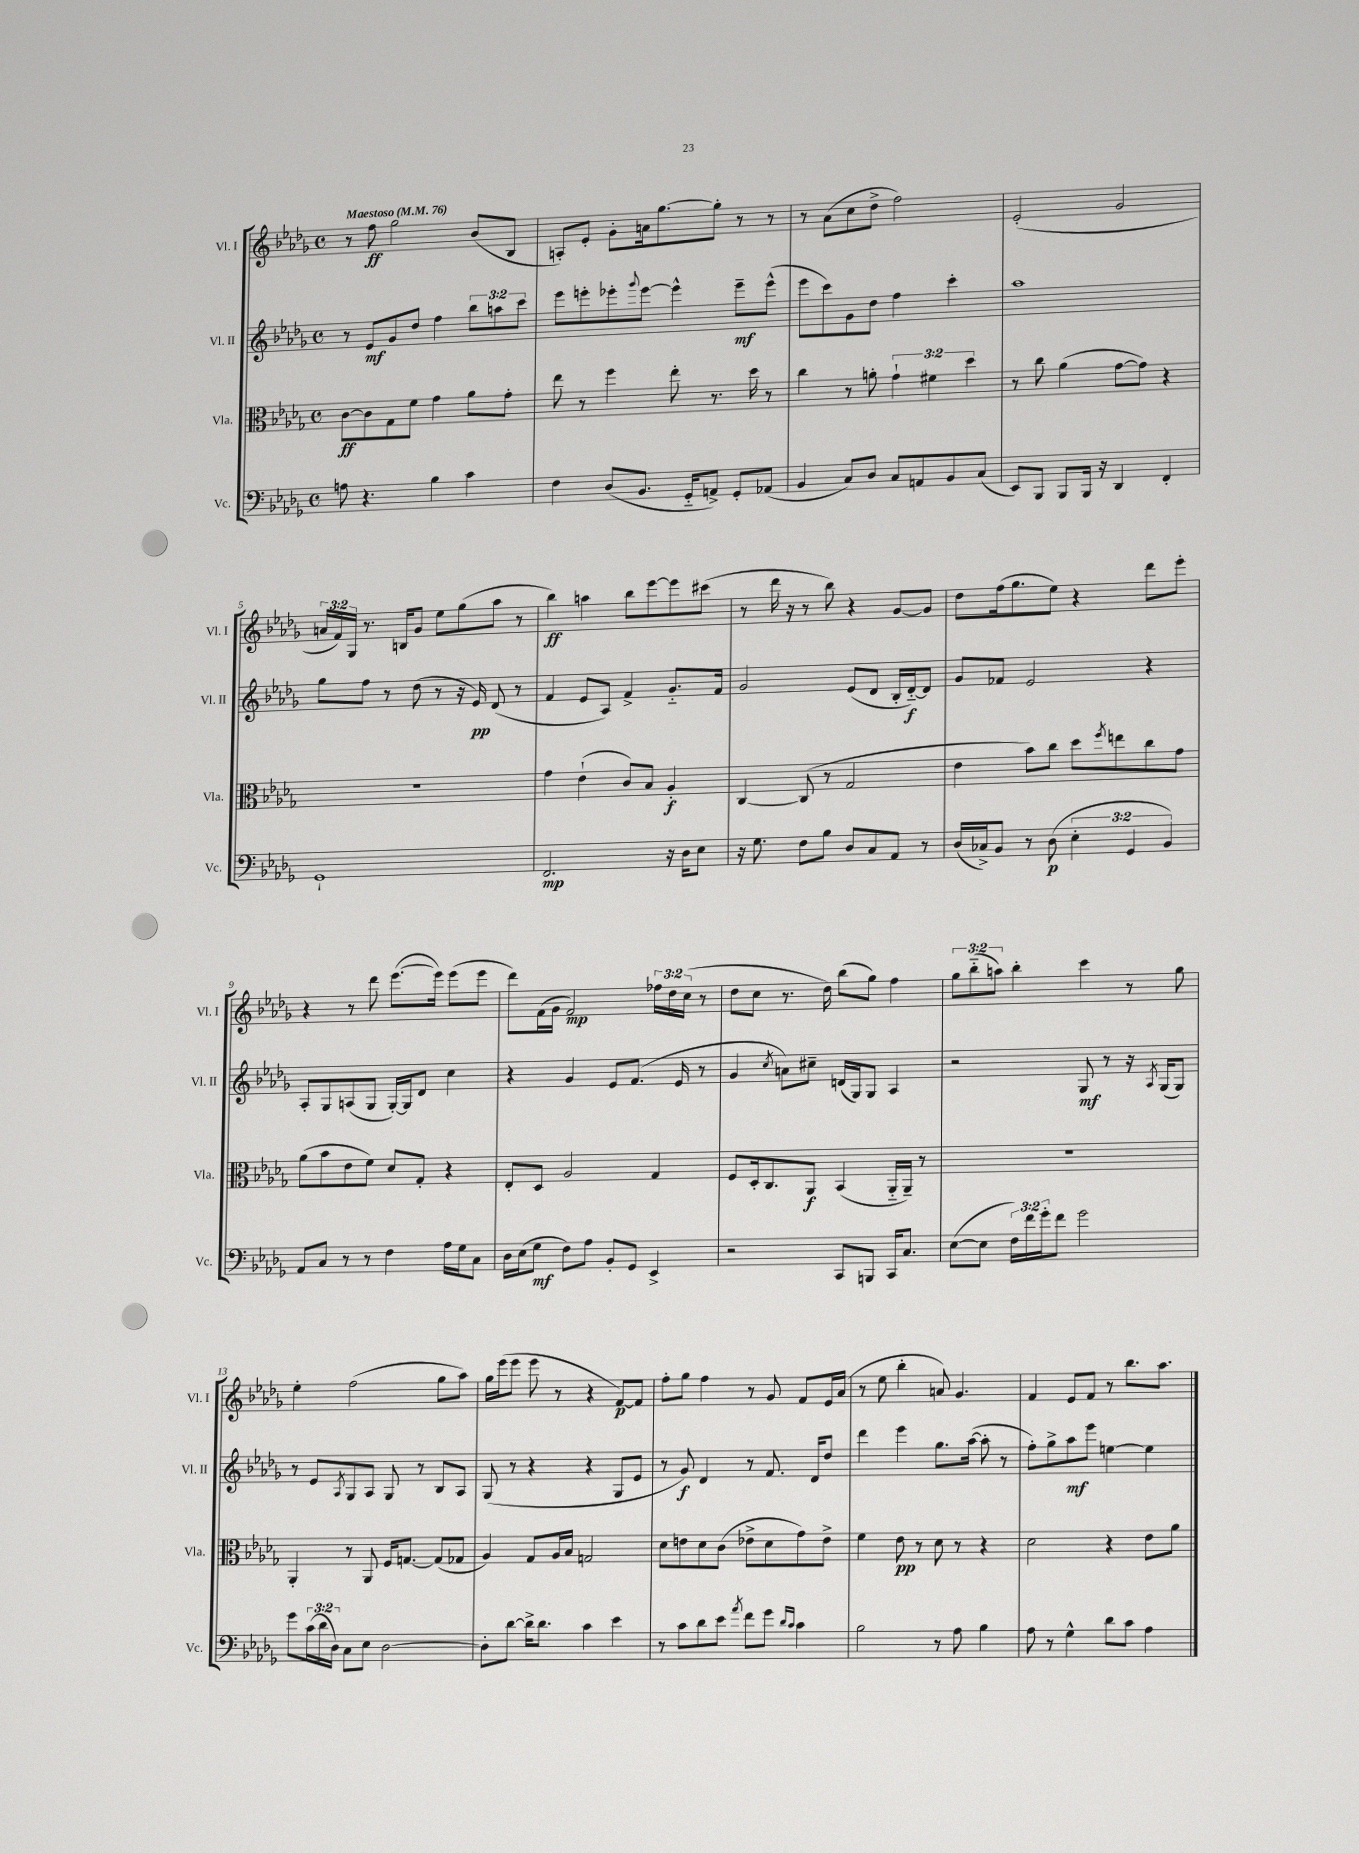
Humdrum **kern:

**kern	**dynam	**kern	**dynam	**kern	**dynam	**kern	**dynam
*part4	*part4	*part3	*part3	*part2	*part2	*part1	*part1
*staff4	*staff4	*staff3	*staff3	*staff2	*staff2	*staff1	*staff1
*I"Vc.	*	*I"Vla.	*	*I"Vl. II	*	*I"Vl. I	*
*I'Vc.	*	*I'Vla.	*	*I'Vl. II	*	*I'Vl. I	*
*clefF4	*	*clefC3	*	*clefG2	*	*clefG2	*
*k[b-e-a-d-g-]	*	*k[b-e-a-d-g-]	*	*k[b-e-a-d-g-]	*	*k[b-e-a-d-g-]	*
*M4/4	*	*M4/4	*	*M4/4	*	*M4/4	*
*met(c)	*	*met(c)	*	*met(c)	*	*met(c)	*
*MM76	*	*MM76	*	*MM76	*	*MM76	*
=1	=1	=1	=1	=1	=1	=1	=1
!	!	!	!	!	!	!LO:TX:a:B:t=Maestoso	!
8An\	.	[8c\L	ff	8r	.	8r	.
4.r	.	8c\]	.	8e-/L	mf	8ff\	ff
.	.	8G-\	.	8g-/	.	2gg-\	.
.	.	8f\J	.	8dd-/J	.	.	.
4B-\	.	4g-\	.	4ff\	.	.	.
4c\	.	8a-\L	.	12bb-\L	.	(8b-/L	.
.	.	.	.	12aan\	.	.	.
.	.	8g-'\J	.	.	.	8B-/J	.
.	.	.	.	12ccc\J	.	.	.
=2	=2	=2	=2	=2	=2	=2	=2
4F\	.	8ee-\	.	8eee-\L	.	8An'/L)	.
.	.	8r	.	8eeen'\	.	8e-'/J	.
(8D-/L	.	4ff\	.	8eee-X'\	.	8g-'\L	.
.	.	.	.	8qqggg-/	.	.	.
8.BB-/J	.	.	.	[8eee-\J	.	16an\k	.
.	.	.	.	.	.	[8.gg-\	.
.	.	8ee-'\	.	4eee-^^\]	.	.	.
16GG-/KL	.	.	.	.	.	.	.
8AAn^/J)	.	8.r	.	.	.	8gg-'\J]	.
8GG-'/L	.	.	.	8eee-~\L	mf	8r	.
.	.	16dd-\	.	.	.	.	.
(8AA-X/J	.	8r	.	(8eee-^^\J	.	8r	.
=3	=3	=3	=3	=3	=3	=3	=3
4BB-/	.	4cc\	.	8eee-\L	.	8r	.
.	.	.	.	8ccc\)	.	(8a-\L	.
8C/L)	.	8r	.	8g-\	.	8cc\	.
8D-/J	.	8an'\	.	8dd-\J	.	8dd-^\J	.
8C/L	.	6g-`\	.	4ff\	.	2ff\)	.
8AAn/	.	.	.	.	.	.	.
.	.	6f#X\	.	.	.	.	.
8BB-/	.	.	.	4ccc'\	.	.	.
.	.	6dd-\	.	.	.	.	.
(8C/J	.	.	.	.	.	.	.
=4	=4	=4	=4	=4	=4	=4	=4
8EE-/L)	.	8r	.	1aa-	.	(2e-'/	.
8BBB-/J	.	8cc\	.	.	.	.	.
8BBB-/L	.	(4a-\	.	.	.	.	.
16BBB-/Jk	.	.	.	.	.	.	.
16r	.	.	.	.	.	.	.
4DD-/	.	[8g-\L	.	.	.	2g-/	.
.	.	8g-\J])	.	.	.	.	.
4FF'/	.	4r	.	.	.	.	.
!!LO:LB:g=z
=5	=5	=5	=5	=5	=5	=5	=5
1GG-`	.	1r	.	8gg-\L	.	24an/LL	.
.	.	.	.	.	.	24f/)	.
.	.	.	.	.	.	24G-/JJ	.
.	.	.	.	8ff\J	.	8.r	.
.	.	.	.	8r	.	.	.
.	.	.	.	.	.	16Bn/KL	.
.	.	.	.	(8dd-\	.	8g-/J	.
.	.	.	.	8r	.	8ee-\L	.
.	.	.	.	16r	.	(8gg-\	.
.	.	.	.	16e-/)	pp	.	.
.	.	.	.	(8d-/	.	8aa-\J	.
.	.	.	.	8r	.	8r	.
=6	=6	=6	=6	=6	=6	=6	=6
2.FF/	mp	4g-\	.	4f/	.	4bb-\)	ff
.	.	(4e-`\	.	8e-/L	.	4aan\	.
.	.	.	.	8A-/J)	.	.	.
.	.	8c/L)	.	4f^/	.	8bb-\L	.
.	.	8B-/J	.	.	.	[8eee-\	.
16r	.	4A-'/	f	8.g-/L	.	8eee-\]	.
16D-\KL	.	.	.	.	.	.	.
8E-\J	.	.	.	.	.	(8ccc#X\J	.
.	.	.	.	16f/Jk	.	.	.
=7	=7	=7	=7	=7	=7	=7	=7
16r	.	[4C/	.	2g-/	.	8r	.
8.G-\	.	.	.	.	.	.	.
.	.	.	.	.	.	16ddd-\	.
.	.	.	.	.	.	16r	.
8F\L	.	(8C/]	.	.	.	8r	.
8B-\J	.	8r	.	.	.	8bb-\)	.
8D-/L	.	2G-/	.	(8e-/L	.	4r	.
8C/	.	.	.	8d-/J	.	.	.
8AA-/J	.	.	.	16B-'/LL	.	[8g-/L	.
.	.	.	.	[16d-/J)	f	.	.
8r	.	.	.	8d-/J]	.	8g-/J]	.
=8	=8	=8	=8	=8	=8	=8	=8
(16D-/LL	.	4e-\	.	8g-/L	.	8dd-\L	.
16C-X^/J)	.	.	.	.	.	.	.
8BB-/J	.	.	.	8f-X/J	.	(16ff\k	.
.	.	.	.	.	.	8.gg-\	.
8r	.	8b-\L)	.	2e-/	.	.	.
(8D-\	p	8cc\J	.	.	.	8ee-\J)	.
6E-'\	.	8dd-\L	.	.	.	4r	.
.	.	8qff/	.	.	.	.	.
.	.	8een\	.	.	.	.	.
6GG-/	.	.	.	.	.	.	.
.	.	8cc\	.	4r	.	8ddd-\L	.
6BB-/)	.	.	.	.	.	.	.
.	.	8g-\J	.	.	.	8eee-'\J	.
!!LO:LB:g=z
=9	=9	=9	=9	=9	=9	=9	=9
8AA-/L	.	(8a-\L	.	8A-'/L	.	4r	.
8C/J	.	8b-\	.	8G-/	.	.	.
8r	.	8e-\	.	(8An/	.	8r	.
8r	.	8f\J)	.	8G-/J	.	8ddd-\	.
4F\	.	8d-/L	.	[16G-'/LL)	.	([8.eee-\L	.
.	.	.	.	16G-/J]	.	.	.
.	.	8G-'/J	.	8d-/J	.	.	.
.	.	.	.	.	.	16eee-\Jk])	.
16A-\LL	.	4r	.	4cc\	.	(8eee-\L	.
16G-\J	.	.	.	.	.	.	.
8C\J	.	.	.	.	.	8eee-\J	.
=10	=10	=10	=10	=10	=10	=10	=10
16D-\LL	.	8E-'/L	.	4r	.	8ddd-\L)	.
(16E-\J	.	.	.	.	.	.	.
8G-\J	mf	8D-/J	.	.	.	(16f\L	.
.	.	.	.	.	.	16g-\JJ	.
8F\L)	.	2A-/	.	4g-/	.	2f/)	mp
8A-\J	.	.	.	.	.	.	.
8BB-'/L	.	.	.	8e-/L	.	.	.
8GG-/J	.	.	.	(8.f/J	.	.	.
4EE-^/	.	4G-/	.	.	.	24ff-X\LL	.
.	.	.	.	.	.	24dd-\	.
.	.	.	.	16e-/	.	.	.
.	.	.	.	.	.	(24cc\JJ	.
.	.	.	.	8r	.	8r	.
=11	=11	=11	=11	=11	=11	=11	=11
2r	.	8F/L	.	4g-/	.	8dd-\L	.
.	.	16D-'/k	.	.	.	8cc\J	.
.	.	8.C/	.	.	.	.	.
.	.	.	.	8qcc/	.	.	.
.	.	.	.	8an\L)	.	8.r	.
.	.	8AA-/J	f	8cc#X~\J	.	.	.
.	.	.	.	.	.	16dd-\)	.
8CC/L	.	(4BB-/	.	(16dn/LL	.	(8bb-\L	.
.	.	.	.	16G-/J)	.	.	.
8BBBn/J	.	.	.	8G-/J	.	8gg-\J)	.
16CC/KL	.	16AA-/LL	.	4A-/	.	4ff\	.
8.C/J	.	16AA-~/JJ)	.	.	.	.	.
.	.	8r	.	.	.	.	.
=12	=12	=12	=12	=12	=12	=12	=12
([8E-\L	.	1r	.	2r	.	12gg-\L	.
.	.	.	.	.	.	(12bb-\	.
8E-\J]	.	.	.	.	.	.	.
.	.	.	.	.	.	12aan\J)	.
24F\LL)	.	.	.	.	.	4bb-'\	.
24f\	.	.	.	.	.	.	.
24g-'\J	.	.	.	.	.	.	.
8f\J	.	.	.	.	.	.	.
2g-\	.	.	.	8G-/	mf	4ccc\	.
.	.	.	.	8r	.	.	.
.	.	.	.	16r	.	8r	.
.	.	.	.	8qA-/	.	.	.
.	.	.	.	(16G-/KL	.	.	.
.	.	.	.	8G-/J)	.	8gg-\	.
!!LO:LB:g=z
=13	=13	=13	=13	=13	=13	=13	=13
8g-\L	.	4AA-'/	.	8r	.	4ee-'\	.
(24c\L	.	.	.	8e-/L	.	.	.
24d-\	.	.	.	.	.	.	.
24D-\JJ)	.	.	.	.	.	.	.
.	.	.	.	8qA-/	.	.	.
8C\L	.	8r	.	8G-/	.	(2ff\	.
8E-\J	.	8AA-/	.	8A-/J	.	.	.
[2D-\	.	16F/KL	.	8G-/	.	.	.
.	.	[8.Gn/J	.	.	.	.	.
.	.	.	.	8r	.	.	.
.	.	(8G/L]	.	8B-/L	.	8gg-\L	.
.	.	8G-X/J	.	8A-/J	.	8aa-\J)	.
=14	=14	=14	=14	=14	=14	=14	=14
8D-'\L]	.	4A-/)	.	(8G-/	.	16gg-\LL	.
.	.	.	.	.	.	(16eee-\J	.
[8d-\J	.	.	.	8r	.	8eee-\J	.
16d-^\KL]	.	8G-/L	.	4r	.	8eee-\	.
8.d-\J	.	.	.	.	.	.	.
.	.	16A-/L	.	.	.	8r	.
.	.	16B-/JJ	.	.	.	.	.
4c\	.	2Gn/	.	4r	.	4r	.
4e-\	.	.	.	8G-/L	.	[8f/L)	p
.	.	.	.	8e-/J	.	8f/J]	.
=15	=15	=15	=15	=15	=15	=15	=15
8r	.	8d-\L	.	8r	.	8ff'\L	.
8c\L	.	8en\	.	8g-/)	f	8gg-\J	.
8d-\	.	8d-\	.	4d-/	.	4ff\	.
8e-\J	.	(8c\J	.	.	.	.	.
8qa-/	.	.	.	.	.	.	.
8f\L	.	8e-X^\L	.	8r	.	8r	.
8g-\J	.	8d-\	.	8.f/	.	8g-/	.
16qqd-/LL	.	.	.	.	.	.	.
16qqc/JJ	.	.	.	.	.	.	.
4c\	.	8g-\)	.	.	.	8f/L	.
.	.	.	.	16d-/KL	.	.	.
.	.	8e-^\J	.	8dd-/J	.	16e-/L	.
.	.	.	.	.	.	(16a-/JJ	.
=16	=16	=16	=16	=16	=16	=16	=16
2B-\	.	4f\	.	4ddd-\	.	8r	.
.	.	.	.	.	.	8ee-\	.
.	.	8e-\	pp	4eee-\	.	4bb-'\	.
.	.	8r	.	.	.	.	.
8r	.	8d-\	.	8.gg-\L	.	8an/)	.
8A-\	.	8r	.	.	.	4.g-/	.
.	.	.	.	([16aa-\Jk	.	.	.
4B-\	.	4r	.	8aa-'\]	.	.	.
.	.	.	.	8r	.	.	.
=17	=17	=17	=17	=17	=17	=17	=17
8A-\	.	2d-\	.	8ff'\L)	.	4f/	.
8r	.	.	.	8gg-^\	.	.	.
4G-^^\	.	.	.	8aa-\	mf	8e-/L	.
.	.	.	.	8eee-\J	.	8f/J	.
8d-\L	.	4r	.	[4een\	.	8r	.
8c\J	.	.	.	.	.	8.bb-\L	.
4A-\	.	8e-\L	.	4ee\]	.	.	.
.	.	.	.	.	.	8.aa-\J	.
.	.	8a-\J	.	.	.	.	.
==	==	==	==	==	==	==	==
*-	*-	*-	*-	*-	*-	*-	*-
